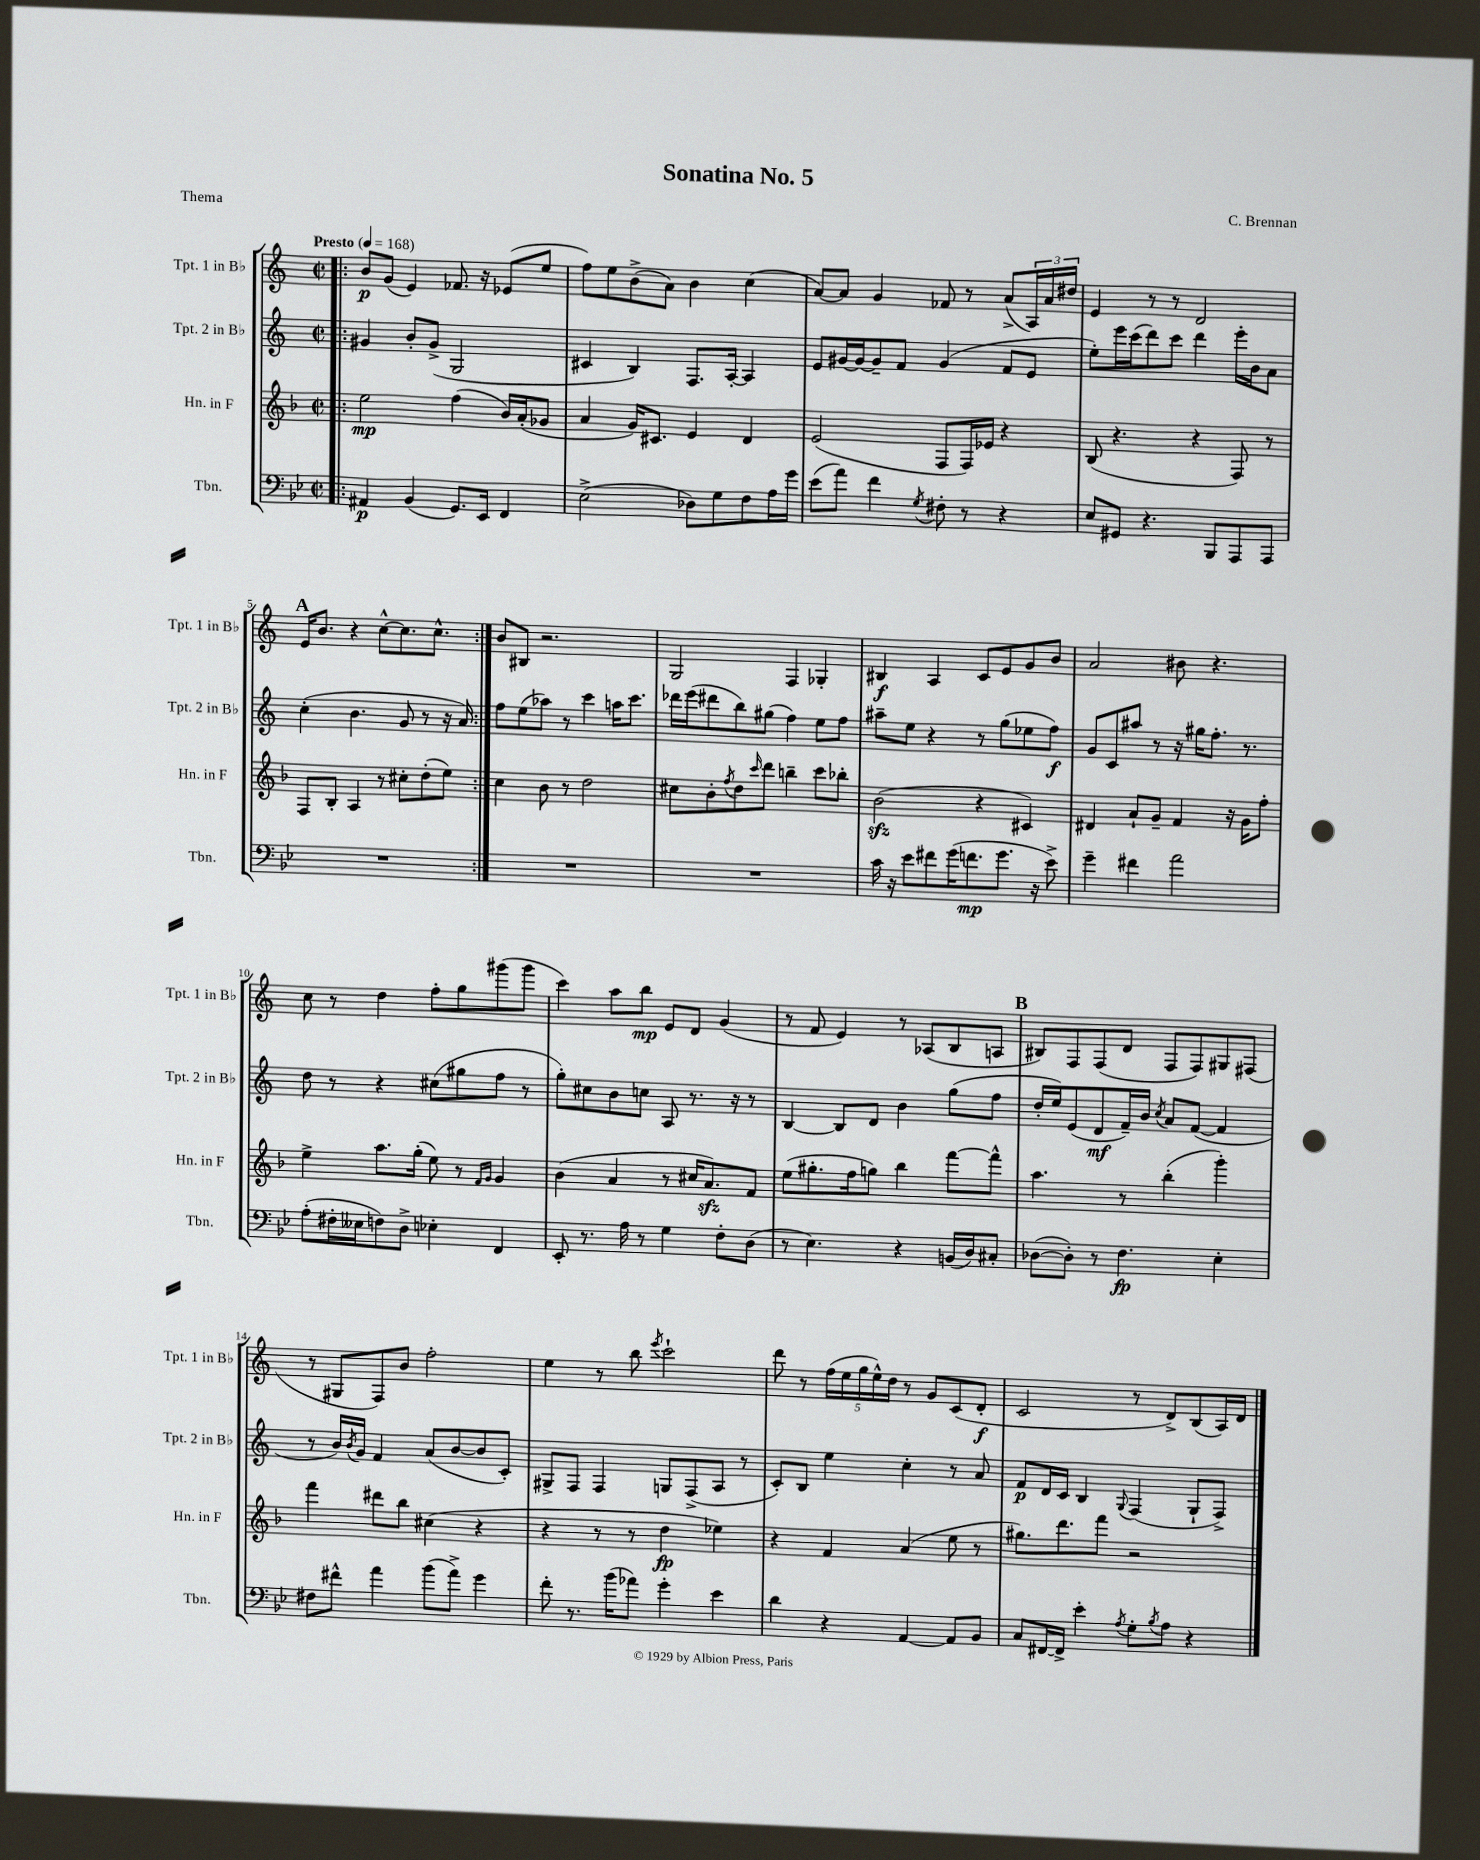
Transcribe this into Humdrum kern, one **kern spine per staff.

**kern	**dynam	**kern	**dynam	**kern	**dynam	**kern	**dynam
*part4	*part4	*part3	*part3	*part2	*part2	*part1	*part1
*staff4	*staff4	*staff3	*staff3	*staff2	*staff2	*staff1	*staff1
*I"Tbn.	*	*I"Hn. in F	*	*I"Tpt. 2 in B♭	*	*I"Tpt. 1 in B♭	*
*I'Tbn.	*	*I'Hn. in F	*	*I'Tpt. 2 in B♭	*	*I'Tpt. 1 in B♭	*
*clefF4	*	*clefG2	*	*clefG2	*	*clefG2	*
*k[b-e-]	*	*k[b-]	*	*k[]	*	*k[]	*
*M2/2	*	*M2/2	*	*M2/2	*	*M2/2	*
*met(c|)	*	*met(c|)	*	*met(c|)	*	*met(c|)	*
*MM168	*	*MM168	*	*MM168	*	*MM168	*
=1!|:	=1!|:	=1!|:	=1!|:	=1!|:	=1!|:	=1!|:	=1!|:
!	!	!	!	!	!	!LO:TX:a:B:t=Presto	!
4AA#X/	p	2ee\	mp	4g#X/	.	8b/L	p
.	.	.	.	.	.	(8g/J	.
(4BB-/	.	.	.	8b'/L	.	4e/)	.
.	.	.	.	(8g#^/J	.	.	.
8.GG/L)	.	(4ff\	.	2G/	.	8.f-X/	.
16EE-/Jk	.	.	.	.	.	16r	.
4FF/	.	16b-/LL)	.	.	.	(8e-X/L	.
.	.	(16a'/J	.	.	.	.	.
.	.	8g-X/J	.	.	.	8ee/J	.
=2	=2	=2	=2	=2	=2	=2	=2
(2E-^\	.	4a/	.	4c#X/	.	8ff\L)	.
.	.	.	.	.	.	8ee\	.
.	.	16g/KL)	.	4B/)	.	(8b^\	.
.	.	8.c#X/J	.	.	.	.	.
.	.	.	.	.	.	8a\J)	.
8D-X\L)	.	4e/	.	8.F/L	.	4b\	.
8G\	.	.	.	.	.	.	.
.	.	.	.	[16A'/Jk	.	.	.
8F\	.	4d/	.	4A/]	.	(4cc\	.
16A\L	.	.	.	.	.	.	.
16g\JJ	.	.	.	.	.	.	.
=3	=3	=3	=3	=3	=3	=3	=3
(8e-\L	.	(2e/	.	8e/L	.	[8a/L)	.
8a\J)	.	.	.	[16g#X/L	.	8a/J]	.
.	.	.	.	16g#/J_	.	.	.
4f\	.	.	.	8g#~/]	.	4g/	.
.	.	.	.	8f/J	.	.	.
8qG/	.	.	.	.	.	.	.
8F#X'\	.	8F/L	.	(4g#/	.	8f-X/	.
8r	.	16F/L)	.	.	.	8r	.
.	.	16e-X/JJ	.	.	.	.	.
4r	.	4r	.	8f/L	.	(8a^/L	.
.	.	.	.	8e/J	.	24A/L)	.
.	.	.	.	.	.	24a/	.
.	.	.	.	.	.	24dd#X/JJ	.
=4	=4	=4	=4	=4	=4	=4	=4
8E-/L	.	(8B-/	.	8ee'\L)	.	4e/	.
8GG#X/J	.	4.r	.	16eee\L	.	.	.
.	.	.	.	(16ccc\J	.	.	.
4.r	.	.	.	8ddd\)	.	8r	.
.	.	.	.	8ccc\J	.	8r	.
.	.	4r	.	4ddd\	.	2d/	.
8BBB-/L	.	.	.	.	.	.	.
8AAA/	.	8F/)	.	16eee'\LL	.	.	.
.	.	.	.	16b\J	.	.	.
8AAA/J	.	8r	.	8a\J	.	.	.
!!LO:LB:g=z
!!LO:REH:place=s1:t=A
=5	=5	=5	=5	=5	=5	=5	=5
1r	.	8F/L	.	(4cc'\	.	16e/KL	.
.	.	.	.	.	.	8.b/J	.
.	.	8B-'/J	.	.	.	.	.
.	.	4A/	.	4.b\	.	4r	.
.	.	8r	.	.	.	[8cc^^\L	.
.	.	8cc#X'\L	.	8g/	.	8.cc\]	.
.	.	(8dd'\	.	8r	.	.	.
.	.	.	.	.	.	8.cc^^\J	.
.	.	8ee\J)	.	16r	.	.	.
.	.	.	.	16a/)	.	.	.
=6:|!	=6:|!	=6:|!	=6:|!	=6:|!	=6:|!	=6:|!	=6:|!
1r	.	4cc\	.	8ff\L	.	8b/L	.
.	.	.	.	(8ee\	.	8B#X/J	.
.	.	8b-\	.	8aa-X\J)	.	2.r	.
.	.	8r	.	8r	.	.	.
.	.	2dd\	.	4ccc\	.	.	.
.	.	.	.	16aan\KL	.	.	.
.	.	.	.	8.ccc\J	.	.	.
=7	=7	=7	=7	=7	=7	=7	=7
1r	.	8cc#X\L	.	16ddd-X\LL	.	2G/	.
.	.	.	.	(16eee\J	.	.	.
.	.	8b-'\	.	8ddd#X\	.	.	.
.	.	8qff/	.	.	.	.	.
.	.	8dd\	.	8bb\)	.	.	.
.	.	16qqccc/	.	.	.	.	.
.	.	8ddd\J	.	(8gg#X\J	.	.	.
.	.	4bbn~\	.	4ff\)	.	4F/	.
.	.	8ccc\L	.	8ee\L	.	4G-X'/	.
.	.	8bb-X'\J	.	8ff\J	.	.	.
=8	=8	=8	=8	=8	=8	=8	=8
16c\	.	(2b-zz\	.	8aa#X~\L	.	4B#X/	f
16r	.	.	.	.	.	.	.
8e-\L	.	.	.	8ee\J	.	.	.
8f#X\	.	.	.	4r	.	4A/	.
(16g\K	.	.	.	.	.	.	.
8.fn\	mp	.	.	.	.	.	.
.	.	4r	.	8r	.	8c/L	.
8.g\J	.	.	.	(8gg\L	.	8e/	.
.	.	4c#X/)	.	8ee-X\	.	8g/	.
16r	.	.	.	.	.	.	.
8e-^\)	.	.	.	8ff\J)	f	8b/J	.
=9	=9	=9	=9	=9	=9	=9	=9
4g~\	.	4d#X/	.	8g/L	.	2a/	.
.	.	.	.	8c/	.	.	.
4f#X\	.	8a`/L	.	8aa#X/J	.	.	.
.	.	8g~/J	.	8r	.	.	.
2a\	.	4f/	.	16r	.	8b#X\	.
.	.	.	.	16gg#X\KL	.	.	.
.	.	.	.	8.ff'\J	.	4.r	.
.	.	16r	.	.	.	.	.
.	.	16g\KL	.	8.r	.	.	.
.	.	8ff'\J	.	.	.	.	.
!!LO:LB:g=z
=10	=10	=10	=10	=10	=10	=10	=10
(8A'\L	.	4ee^\	.	8dd\	.	8cc\	.
16F#X'\L	.	.	.	8r	.	8r	.
16E--X\J	.	.	.	.	.	.	.
8Fn\)	.	8.aa\L	.	4r	.	4dd\	.
8D^\J	.	.	.	.	.	.	.
.	.	(16gg'\Jk	.	.	.	.	.
4E-X'\	.	8ee\)	.	(8cc#X\L	.	8ff'\L	.
.	.	8r	.	8gg#X\	.	8gg\	.
.	.	16qqf/LL	.	.	.	.	.
.	.	16qqg/JJ	.	.	.	.	.
4FF/	.	4g/	.	8ff\J	.	(8ggg#X\	.
.	.	.	.	8r	.	8ggg#\J	.
=11	=11	=11	=11	=11	=11	=11	=11
8EE-'/	.	(4b-\	.	8gg'\L)	.	4ccc\)	.
8.r	.	.	.	8cc#X\	.	.	.
.	.	4a/	.	8b\	.	8aa\L	.
16A\	.	.	.	.	.	.	.
8r	.	.	.	8ccn\J	.	8bb\J	mp
4G\	.	8r	.	8A/	.	8e/L	.
.	.	16cc#X/KL	.	8.r	.	8d/J	.
.	.	8.azz/)	.	.	.	.	.
8F'\L	.	.	.	.	.	(4g/	.
.	.	.	.	16r	.	.	.
(8D\J	.	8f/J	.	8r	.	.	.
=12	=12	=12	=12	=12	=12	=12	=12
8r	.	(8ee\L	.	[4B/	.	8r	.
4.E-\)	.	8.gg#X'\	.	.	.	8f/	.
.	.	.	.	8B/L]	.	4e/)	.
.	.	16ff\k	.	.	.	.	.
.	.	8ggn\J)	.	8d/J	.	.	.
4r	.	4bb-\	.	4b\	.	8r	.
.	.	.	.	.	.	(8A-X/L	.
(16BBn/LL	.	[8fff\L	.	(8gg\L	.	8B/	.
16D/J)	.	.	.	.	.	.	.
8C#X'/J	.	8fff^^\J]	.	8ff\J	.	8An/J	.
!!LO:REH:place=s1:t=B
=13	=13	=13	=13	=13	=13	=13	=13
([8D-X\L	.	4.aa\	.	16dd'/LL	.	8B#X/L)	.
.	.	.	.	16ee/J)	.	.	.
8D-'\J])	.	.	.	(8e/	.	8F/	.
8r	.	.	.	8d/	mf	(8F/	.
4.F\	fp	8r	.	16f~/L)	.	8d/J	.
.	.	.	.	16b/JJ	.	.	.
.	.	.	.	8qcc/	.	.	.
.	.	(4bb-'\	.	8a/L	.	8F/L	.
.	.	.	.	([8f/J	.	8F/)	.
4E-'\	.	4ggg'\)	.	4f/]	.	8G#X/	.
.	.	.	.	.	.	(8F#X/J	.
!!LO:LB:g=z
=14	=14	=14	=14	=14	=14	=14	=14
8F#X\L	.	4fff\	.	8r	.	8r	.
8f#X^^\J	.	.	.	16b/LL)	.	8G#X/L	.
.	.	.	.	8qb/	.	.	.
.	.	.	.	16g/JJ	.	.	.
4a\	.	8ddd#X\L	.	4f/	.	8F/)	.
.	.	8bb-\J	.	.	.	8b/J	.
(8b-\L	.	(4cc#X\	.	(8a/L	.	2ff'\	.
8a^\J)	.	.	.	[8b/	.	.	.
4g\	.	4r	.	8b/]	.	.	.
.	.	.	.	8c'/J)	.	.	.
=15	=15	=15	=15	=15	=15	=15	=15
8f'\	.	4r	.	8G#X^/L	.	4ee\	.
8.r	.	.	.	8F/J	.	.	.
.	.	8r	.	4F/	.	8r	.
(16b-\KL	.	.	.	.	.	.	.
8a-X\J)	.	8r	.	.	.	8bb\	.
.	.	.	.	.	.	8qeee/	.
4g'\	.	4dd\	fp	8Gn/L	.	2ccc`\	.
.	.	.	.	(8F^/	.	.	.
4e-\	.	4ee-X\)	.	8A/J	.	.	.
.	.	.	.	8r	.	.	.
=16	=16	=16	=16	=16	=16	=16	=16
4d\	.	4r	.	8c'/L)	.	8ddd\	.
.	.	.	.	8B/J	.	8r	.
4r	.	4f/	.	4ee\	.	(20ff\LL	.
.	.	.	.	.	.	20ee\	.
.	.	.	.	.	.	20gg\	.
.	.	.	.	.	.	20ee^^\)	.
.	.	.	.	.	.	20dd\JJ	.
[4AA/	.	(4a/	.	4cc'\	.	8r	.
.	.	.	.	.	.	8g/L	.
8AA/L]	.	8ee\	.	8r	.	(8c/	.
8BB-/J	.	8r	.	8a/	.	8d'/J	f
=17	=17	=17	=17	=17	=17	=17	=17
8C/L	.	8.gg#X\L)	.	8f/L	p	2c/	.
[16FF#X/L	.	.	.	16d/L	.	.	.
16FF#^/JJ]	.	8.ddd\	.	16c/JJ	.	.	.
4e-'\	.	.	.	4B/	.	.	.
.	.	8fff\J	.	.	.	.	.
8qA/	.	.	.	8qqG/	.	.	.
8G'\L	.	2r	.	(4F/	.	8r	.
8qB-/	.	.	.	.	.	.	.
8A\J	.	.	.	.	.	8d^/L)	.
4r	.	.	.	8G`/L	.	(8B/	.
.	.	.	.	8F^/J)	.	16A/L)	.
.	.	.	.	.	.	16d/JJ	.
==	==	==	==	==	==	==	==
*-	*-	*-	*-	*-	*-	*-	*-
